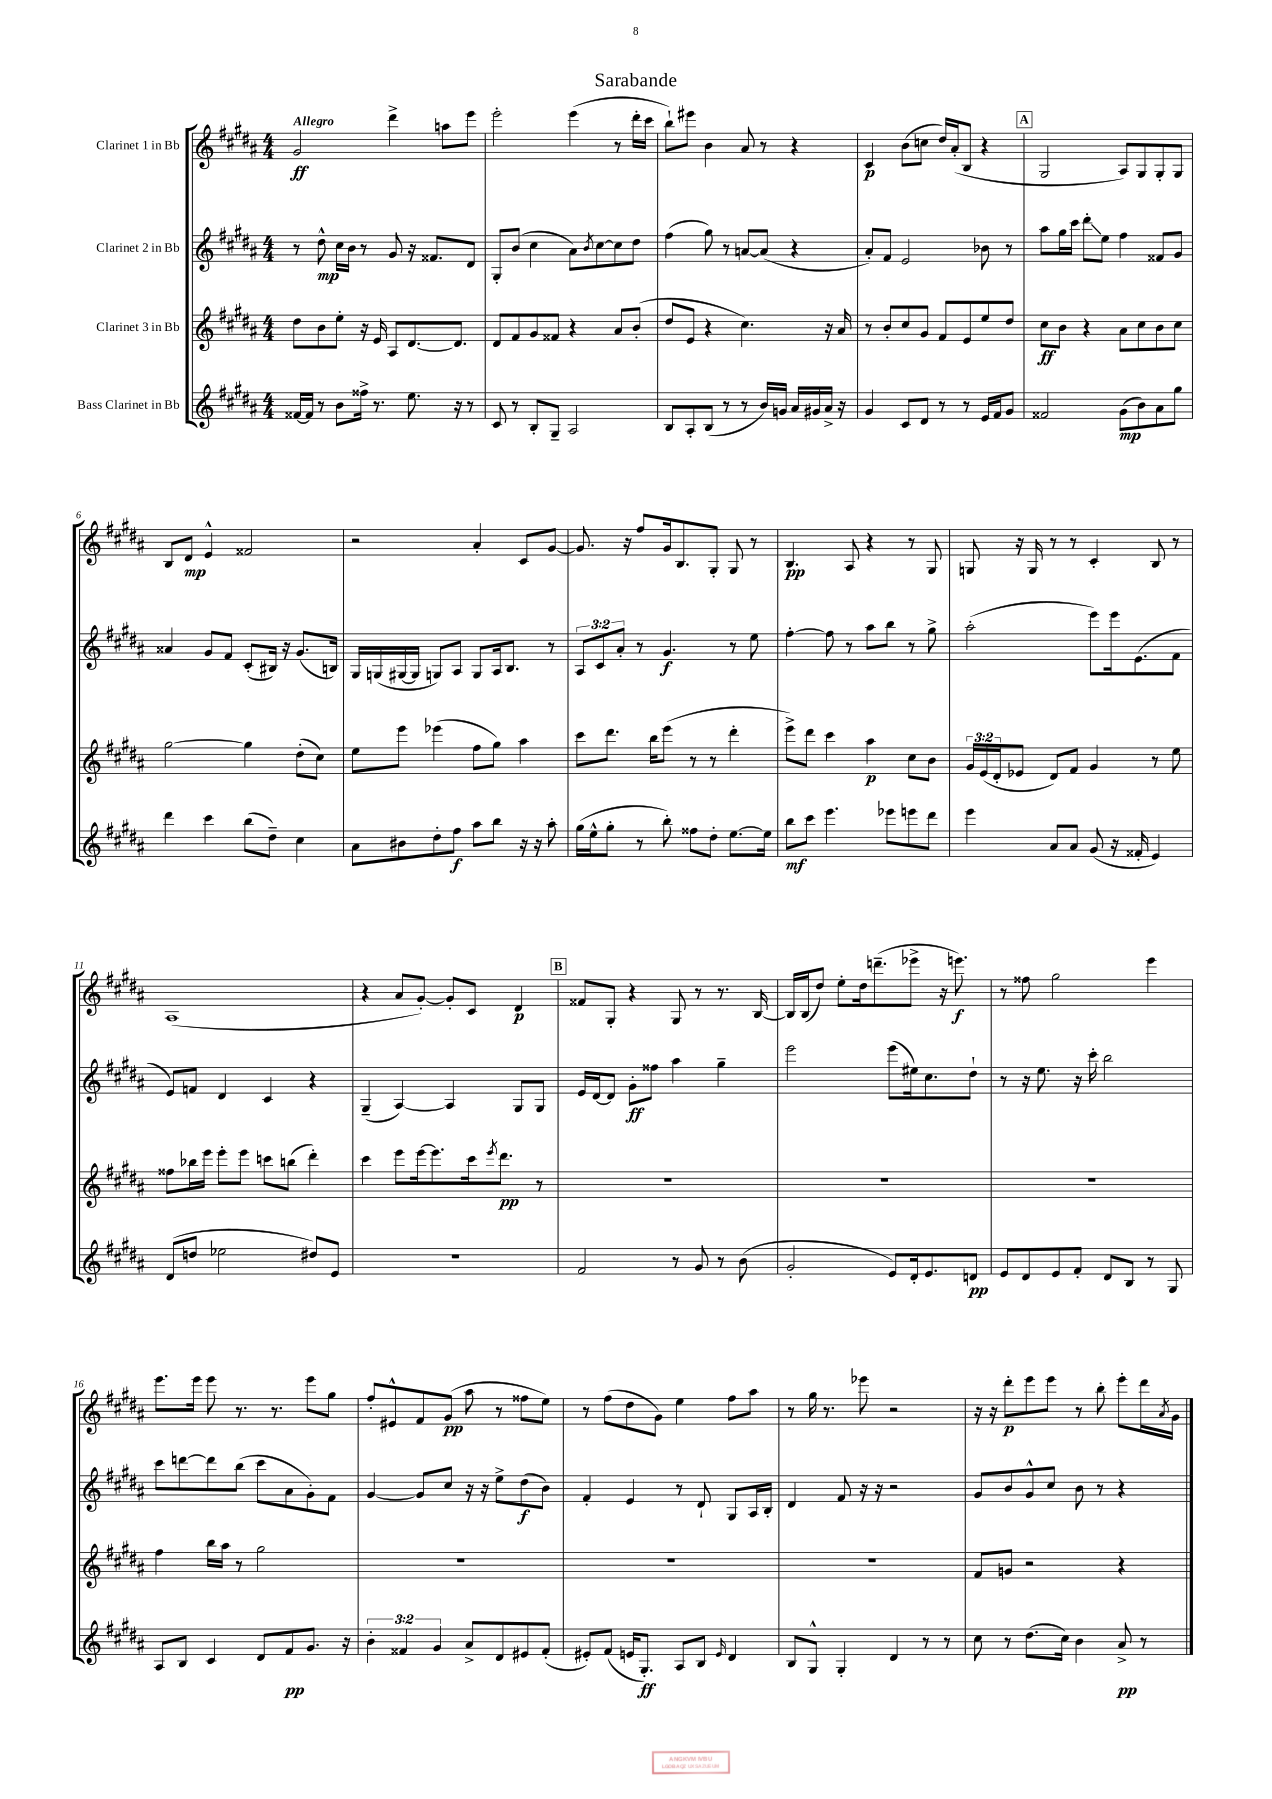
\header { title = "Sarabande" }
<<
\new StaffGroup <<
\new Staff = "s0" \with { instrumentName = "Clarinet 1 in Bb" } {
    \clef treble \key b \major \numericTimeSignature \time 4/4 \tempo "Allegro"
    gis'2\ff dis'''4-> a''8 e'''8 |
    e'''2-. e'''4( r8 dis'''16-. cis'''16 |
    b''8-!) eis'''8 b'4 ais'8 r8 r4 |
    cis'4\p b'8( c''8 dis''16) ais'16-.( b8 r4 |
    \mark \markup { \box "A" } gis2 ais8) gis8 gis8-. gis8 |
    b8 dis'8\mp e'4-^ fisis'2 |
    r2 ais'4-. cis'8 gis'8~ |
    gis'8. r16 fis''8 gis'16 b8. gis8-. gis8 r8 |
    b4.\pp ais8 r4 r8 gis8 |
    g8 r16 g16 r8 r8 cis'4-. b8 r8 |
    ais1( |
    r4 ais'8 gis'8~-.) gis'8-. cis'8 dis'4\p |
    \mark \markup { \box "B" } fisis'8 gis8-. r4 gis8 r8 r8. b16~ |
    b16 b16( dis''8) e''8-. dis''16 d'''8.--( ees'''8-> r16 e'''8.\f) |
    r8 fisis''8 gis''2 e'''4 |
    e'''8. e'''16 e'''8 r8. r8. e'''8 gis''8 |
    fis''8-. eis'8-^ fis'8 gis'8\pp( ais''8 r8 fisis''8 e''8) |
    r8 fis''8( dis''8 gis'8) e''4 fis''8 ais''8 |
    r8 gis''16 r8. ees'''8 r2 |
    r16 r16 dis'''8-.\p e'''8 e'''8 r8 b''8-. e'''8-. dis'''16 \acciaccatura { ais'8 } gis'16 \bar "|." |
}
\new Staff = "s1" \with { instrumentName = "Clarinet 2 in Bb" } {
    \clef treble \key b \major \numericTimeSignature \time 4/4 \override Staff.TupletNumber.text = #tuplet-number::calc-fraction-text
    r8 dis''8-^\mp cis''16 b'16 r8 gis'8 r16 fisis'8. dis'8 |
    gis8-. b'8( cis''4 ais'8) \acciaccatura { b'8 } cis''8~ cis''8 dis''8 |
    fis''4( gis''8) r8 a'8~ a'8( r4 |
    ais'8-.) fis'8 e'2 bes'8 r8 |
    \mark \markup { \box "A" } ais''8 gis''16 cis'''16 dis'''8-.\glissando e''8 fis''4 fisis'8 gis'8 |
    aisis'4 gis'8 fis'8 cis'8-.( bis16) r16 gis'8.( b16) |
    gis16 g16( gis16~ gis16 g8) ais8 g8 ais16 b8. r8 |
    \tuplet 3/2 { ais8 cis'8 ais'8-. } r8 gis'4.\f r8 e''8 |
    fis''4~-. fis''8 r8 ais''8 b''8 r8 gis''8-> |
    ais''2-.( e'''8) e'''16 e'8.( fis'8 |
    e'8) f'8 dis'4 cis'4 r4 |
    gis4--( ais4~) ais4 gis8 gis8 |
    \mark \markup { \box "B" } e'16 dis'16~ dis'8 gis'8-.\ff fisis''8 ais''4 gis''4-- |
    e'''2 e'''8( eis''16) cis''8. dis''8-! |
    r8 r16 e''8. r16 cis'''16-. b''2 |
    cis'''8 d'''8~ d'''8 b''8( cis'''8 ais'8 gis'8-.) fis'8 |
    gis'4~ gis'8 cis''8 r16 r16 e''8-> dis''8\f( b'8) |
    fis'4-. e'4 r8 dis'8-! gis8 ais16 b16-. |
    dis'4 fis'8 r16 r16 r2 |
    gis'8 b'8 gis'8-^ cis''8 b'8 r8 r4 \bar "|." |
}
\new Staff = "s2" \with { instrumentName = "Clarinet 3 in Bb" } {
    \clef treble \key b \major \numericTimeSignature \time 4/4 \override Staff.TupletNumber.text = #tuplet-number::calc-fraction-text
    dis''8 b'8 e''8-. r16 e'16 ais8 dis'8.~ dis'8. |
    dis'8 fis'8 gis'8 fisis'8 r4 ais'8 b'8-.( |
    dis''8 e'8 r4 cis''4.) r16 ais'16 |
    r8 b'8-. cis''8 gis'8 fis'8 e'8 e''8 dis''8 |
    \mark \markup { \box "A" } cis''8\ff b'8 r4 ais'8 cis''8 b'8 cis''8 |
    gis''2~ gis''4 dis''8-.( cis''8) |
    e''8 e'''8 ees'''4( fis''8 gis''8) ais''4 |
    cis'''8 dis'''8. b''16 e'''8( r8 r8 dis'''4-. |
    e'''8->) dis'''8 cis'''4 ais''4\p cis''8 b'8 |
    \tuplet 3/2 { gis'16 e'16( dis'16-. } ees'8 dis'8) fis'8 gis'4 r8 e''8 |
    fisis''8 bes''16 e'''16 e'''8-. e'''8 c'''8 b''8( dis'''4-.) |
    cis'''4 e'''8 e'''16~ e'''8. cis'''16 \acciaccatura { e'''8 } dis'''8.\pp r8 |
    \mark \markup { \box "B" } R1 |
    R1 |
    R1 |
    fis''4 b''16 ais''16 r8 gis''2 |
    R1 |
    R1 |
    R1 |
    fis'8 g'8 r2 r4 \bar "|." |
}
\new Staff = "s3" \with { instrumentName = "Bass Clarinet in Bb" } {
    \clef treble \key b \major \numericTimeSignature \time 4/4 \override Staff.TupletNumber.text = #tuplet-number::calc-fraction-text
    fisis'16~ fisis'16 r8 b'8 fisis''16-> r8. e''8. r16 r8 |
    cis'8 r8 b8-. gis8-- ais2 |
    b8 ais8-. b8( r8 r8 b'16) g'16 ais'16 gis'16 ais'16-> r16 |
    gis'4 cis'8 dis'8 r8 r8 e'16 fis'16 gis'8 |
    \mark \markup { \box "A" } fisis'2 gis'8\mp( b'8) ais'8 gis''8 |
    dis'''4 cis'''4 b''8( dis''8--) cis''4 |
    ais'8 bis'8 dis''8-. fis''8\f ais''8 b''8 r16 r16 ais''8-. |
    gis''16( e''16-^ gis''8-. r8 b''8-.) fisis''8 dis''8-. e''8.~ e''16 |
    b''8\mf cis'''8 e'''4. ees'''8 e'''8 dis'''8 |
    e'''4 ais'8 ais'8 gis'8( r16 fisis'16-. e'4) |
    dis'8( d''8 ees''2 dis''8) e'8 |
    R1 |
    \mark \markup { \box "B" } fis'2 r8 gis'8 r8 b'8( |
    gis'2-. e'8) dis'16-. e'8. d'8\pp |
    e'8 dis'8 e'8 fis'8-. dis'8 b8 r8 gis8 |
    ais8 b8 cis'4 dis'8 fis'8\pp gis'8. r16 |
    \tuplet 3/2 { b'4-. fisis'4 gis'4 } ais'8-> dis'8 eis'8 fisis'8-.( |
    eis'8-.) fis'8( e'16 gis8.-.\ff) ais8 b8 \grace { e'16 } dis'4 |
    b8 gis8-^ gis4-. dis'4 r8 r8 |
    cis''8 r8 dis''8.( cis''16) b'4 ais'8->\pp r8 \bar "|." |
}
>>
>>
